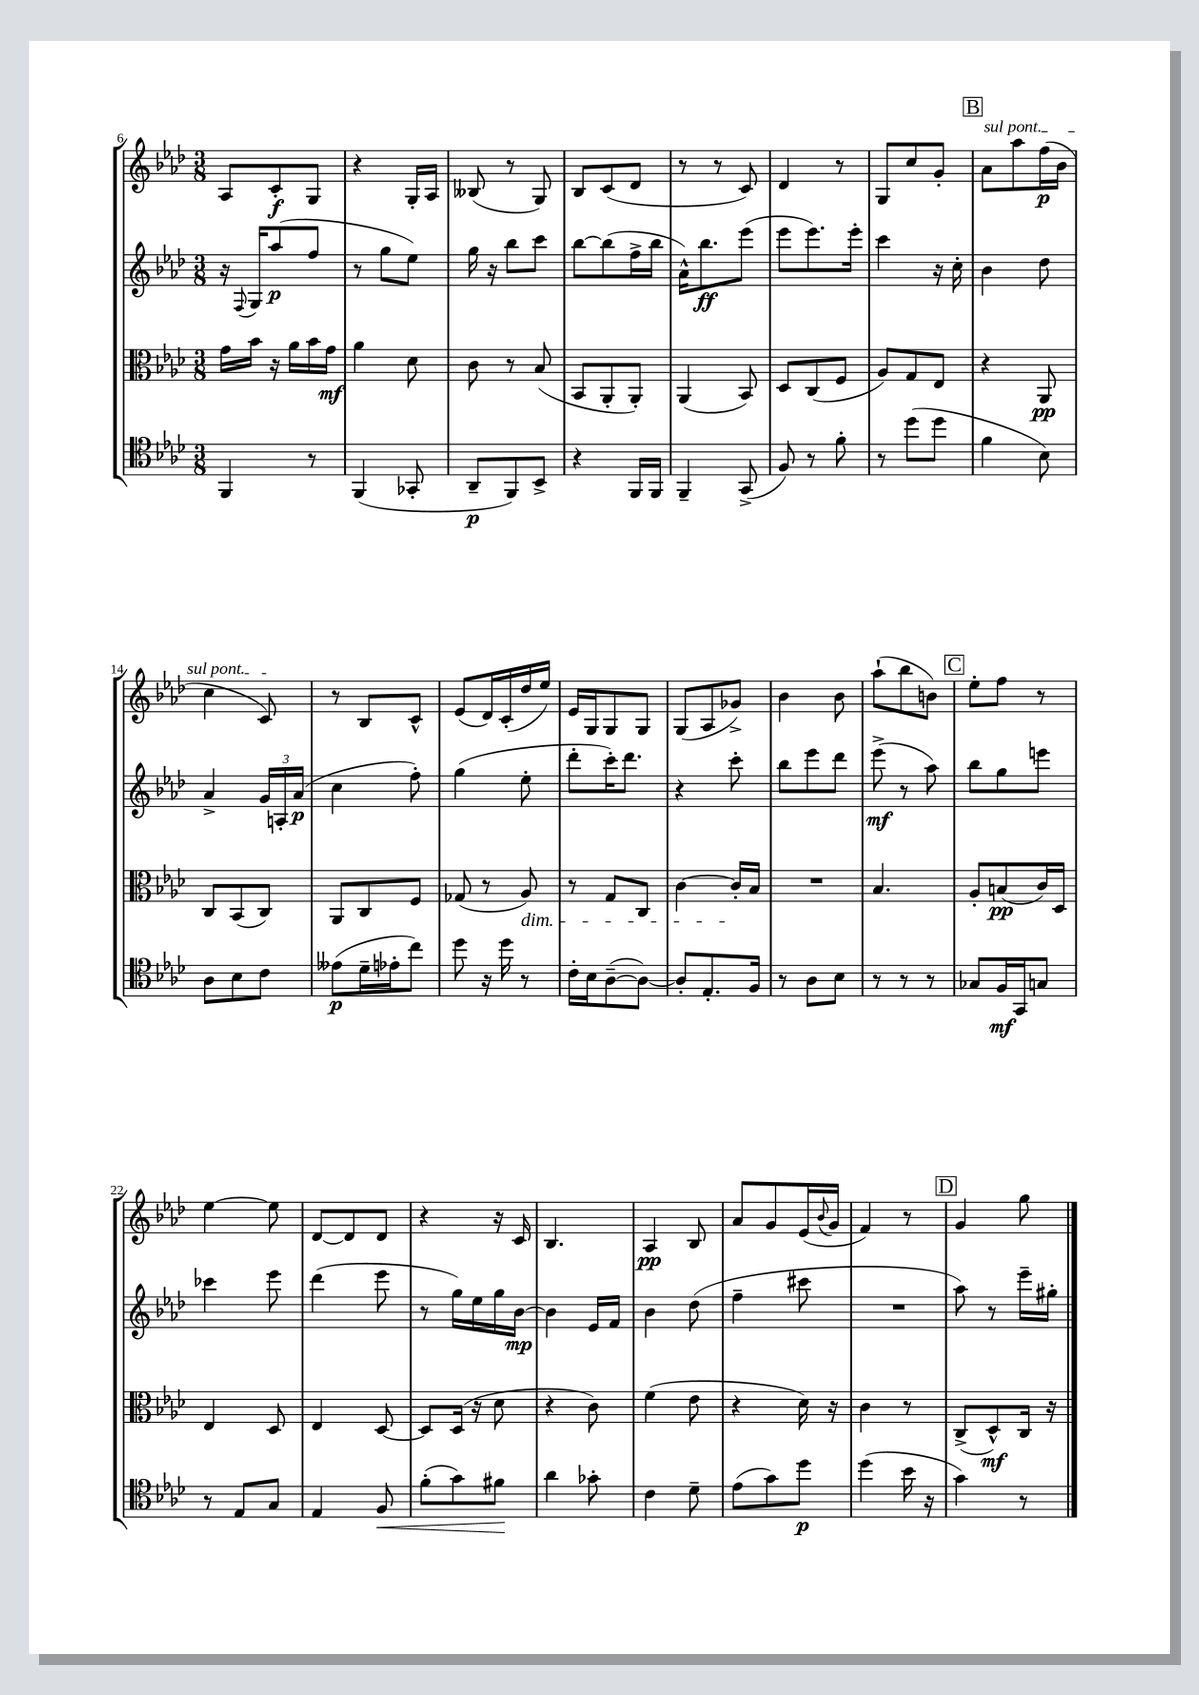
<<
\new StaffGroup <<
\new Staff = "s0" {
    \clef treble \key aes \major \numericTimeSignature \time 3/8
    aes8 c'8-.\f g8 |
    r4 g16-. aes16 |
    beses8( r8 g8) |
    bes8 c'8( des'8 |
    r8 r8 c'8) |
    des'4 r8 |
    g8 c''8 g'8-. |
    \mark \markup { \box "B" } \once \override TextSpanner.bound-details.left.text = \markup { \italic "sul pont." } aes'8\startTextSpan aes''8 f''16\p( bes'16 |
    c''4 c'8\stopTextSpan) |
    r8 bes8 c'8-^ |
    ees'8( des'16) c'16-.( des''16 ees''16) |
    ees'16 g16 g8 g8 |
    g8( aes8 ges'8->) |
    bes'4 bes'8 |
    aes''8-!( bes''8 b'8) |
    \mark \markup { \box "C" } ees''8-. f''8 r8 |
    ees''4~ ees''8 |
    des'8~ des'8 des'8 |
    r4 r16 c'16 |
    bes4. |
    aes4\pp bes8 |
    aes'8 g'8 ees'16( \appoggiatura { bes'8 } g'16 |
    f'4) r8 |
    \mark \markup { \box "D" } g'4 g''8 \bar "|." |
}
\new Staff = "s1" {
    \clef treble \key aes \major \numericTimeSignature \time 3/8
    r16 \appoggiatura { f8 } g16 aes''8\p( f''8 |
    r8 g''8 ees''8) |
    g''16 r16 bes''8 c'''8 |
    bes''8~ bes''8( f''16-> bes''16 |
    aes'16-^) bes''8.\ff ees'''8( |
    ees'''8 ees'''8.) ees'''16-. |
    c'''4 r16 c''16-. |
    \mark \markup { \box "B" } bes'4 des''8 |
    aes'4-> \tuplet 3/2 { g'16 a16-. aes'16\p( } |
    c''4 f''8-.) |
    g''4( ees''8-. |
    des'''8-. c'''16-.) des'''8. |
    r4 c'''8-. |
    bes''8 ees'''8 des'''8 |
    ees'''8->\mf( r8 aes''8) |
    \mark \markup { \box "C" } bes''8 g''8 e'''8 |
    ces'''4 ees'''8 |
    des'''4( ees'''8 |
    r8 g''16) ees''16 g''16 bes'16~\mp |
    bes'4 ees'16 f'16 |
    bes'4 des''8( |
    f''4-- cis'''8 |
    R4. |
    \mark \markup { \box "D" } aes''8) r8 ees'''16-- gis''16-. \bar "|." |
}
\new Staff = "s2" {
    \clef alto \key aes \major \numericTimeSignature \time 3/8
    g'16 bes'16 r16 aes'16 bes'16 g'16\mf |
    aes'4 des'8 |
    c'8 r8 bes8( |
    bes,8 aes,8-. aes,8-.) |
    aes,4( bes,8) |
    des8 c8( f8 |
    aes8) g8 ees8 |
    \mark \markup { \box "B" } r4 aes,8\pp |
    c8 bes,8( c8) |
    aes,8 c8 f8 |
    ges8( r8 aes8\dim) |
    r8 g8 c8 |
    c'4~ c'16-.\! bes16 |
    R4. |
    bes4. |
    \mark \markup { \box "C" } aes8-. b8\pp( c'16) des16 |
    ees4 des8 |
    ees4 des8~ |
    des8 des16( r16 des'8 |
    r4 c'8) |
    f'4( ees'8 |
    r4 des'16) r16 |
    c'4 r8 |
    \mark \markup { \box "D" } c8->( des8-^\mf) c16 r16 \bar "|." |
}
\new Staff = "s3" {
    \clef tenor \key aes \major \numericTimeSignature \time 3/8
    f,4 r8 |
    f,4( ges,8-. |
    aes,8--\p f,8) bes,8-> |
    r4 f,16 f,16 |
    f,4-- g,8->( |
    f8) r8 f'8-. |
    r8 des''8( des''8 |
    \mark \markup { \box "B" } f'4 bes8) |
    aes8 bes8 c'8 |
    eeses'8\p( des'16-- ees'16-. c''8) |
    des''8 r16 des''16 r8 |
    c'16-. bes16 aes8~--( aes8~) |
    aes8-. ees8.-. f16 |
    r8 aes8 bes8 |
    r8 r8 r8 |
    \mark \markup { \box "C" } ges8 f16\mf g,16 g8 |
    r8 ees8 g8 |
    ees4 f8\< |
    f'8-.( g'8) fis'8\! |
    aes'4 ges'8-. |
    c'4 des'8-- |
    ees'8( g'8) des''8\p |
    des''4( bes'16 r16 |
    \mark \markup { \box "D" } g'4) r8 \bar "|." |
}
>>
>>
\layout { \context { \Score currentBarNumber = #6 } }
